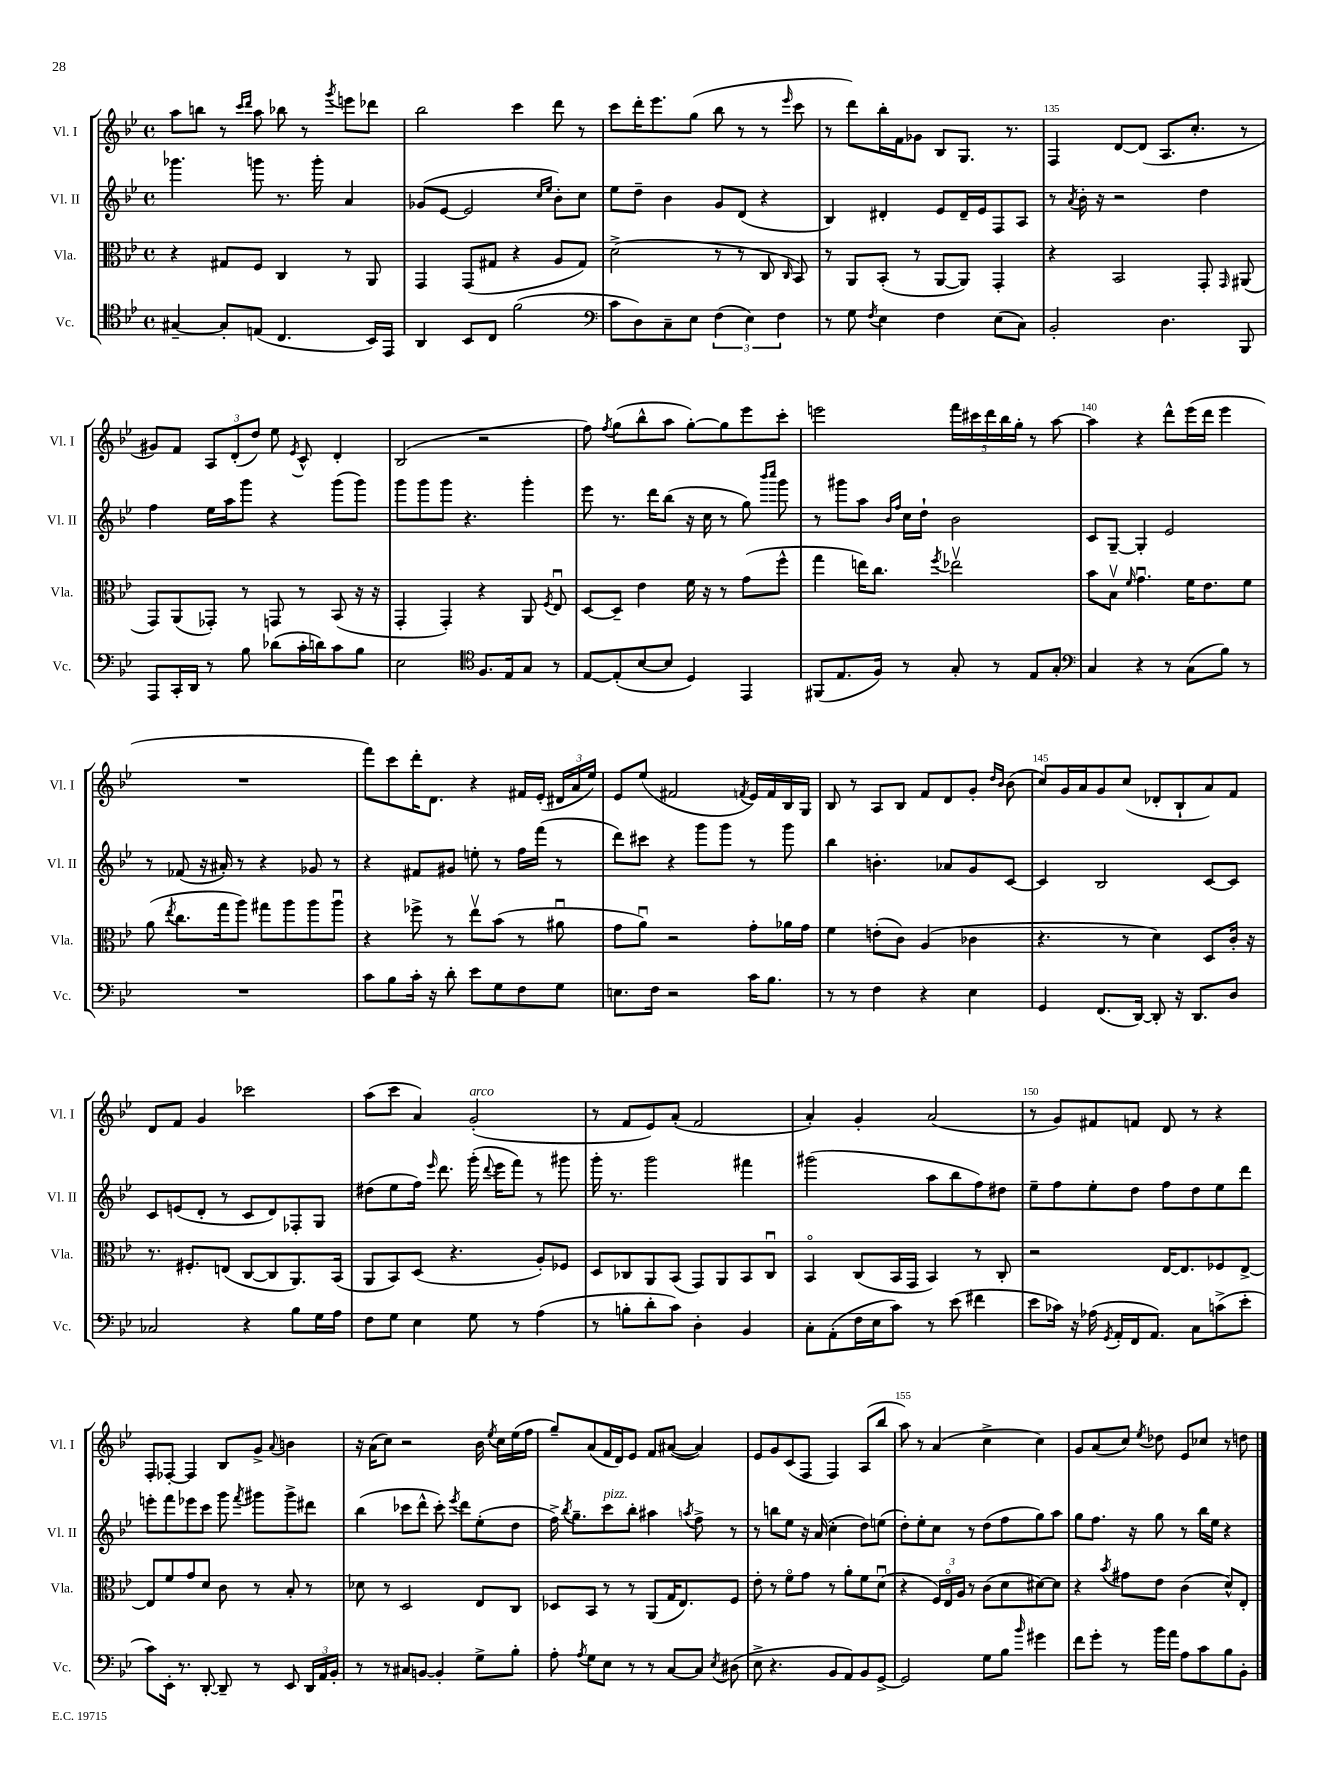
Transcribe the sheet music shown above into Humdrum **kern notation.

**kern	**kern	**kern	**kern
*staff4	*staff3	*staff2	*staff1
*clefC4	*clefC3	*clefG2	*clefG2
*k[b-e-]	*k[b-e-]	*k[b-e-]	*k[b-e-]
*M4/4	*M4/4	*M4/4	*M4/4
*met(c)	*met(c)	*met(c)	*met(c)
[4G#~	4r	4.ggg-	8aa
.	.	.	8bb
8G#']	8G#	.	8r
.	.	.	16qqccc
.	.	.	16qqddd
(8E	8F	8ggg	8aa
4.C	4C	8.r	8bb-
.	.	.	8r
.	.	16ggg'	.
.	.	.	8qggg
.	8r	4a	8eee
16BB-)	8AA	.	8ddd-
16EE-	.	.	.
=	=	=	=
4AA	4GG	(8g-	2bb-
.	.	[8e-	.
8BB-	(8GG	2e-]	.
8C	8G#	.	.
(2f	4r	.	4ccc
.	.	16qqcc	.
.	.	16qqee-	.
.	8A	8b-')	8ddd
.	8G#)	8cc	8r
=	=	=	=
*clefF4	*	*	*
8c	(2d^	8ee-	8ccc
8D)	.	8dd~	16ddd'
.	.	.	8.eee-
8C~	.	4b-	.
8E-	.	.	(8gg
(6F	8r	8g	8bb-
.	8r	(8d	8r
6E-)	.	.	.
.	8C	4r	8r
6F	.	.	.
.	16qqC	.	16qqeee-
.	8BB-)	.	8ccc
=	=	=	=
8r	8r	4B-)	8r
8G	8AA	.	8ddd)
8qF	.	.	.
4E-	(8BB-'	4d#'	16bb-'
.	.	.	16f
.	8r	.	8g-
4F	[8AA	8e-	8B-
.	8AA])	16d#~	8.G
.	.	16e-	.
(8E-	4GG'	8F	.
.	.	.	8.r
8C)	.	8A	.
=	=	=	=
2BB-'	4r	8r	4F
.	.	8qa	.
.	.	16b-'	.
.	.	16r	.
.	2BB-	2r	[8d
.	.	.	(8d]
4.D	.	.	8.A
.	.	.	8.cc'
.	8GG'	4dd	.
.	16qqGG	.	.
8BBB-	(8AA#	.	8r
=	=	=	=
8AAA	8GG)	4ff	8g#)
16CC'	(8AA	.	8f
16DD	.	.	.
8r	8GG-')	16ee-	12A
.	.	16aa	.
.	.	.	(12d'
8B-	8r	8ggg	.
.	.	.	12dd)
(8d-	8GG	4r	8ee-
.	.	.	8qe-
16c'	8r	.	8c^^
16d)	.	.	.
8c	(8BB-	(8ggg	4d'
8B-	16r	8ggg)	.
.	16r	.	.
=	=	=	=
2E-	4GG'	8ggg	(2B-
.	.	8ggg	.
.	4GG')	8ggg	.
.	.	4.r	.
*clefC4	*	*	*
8.F	4r	.	2r
16E-	.	.	.
8G	8AA	4ggg'	.
.	8qF	.	.
8r	8E-u	.	.
=	=	=	=
[8E-	[8D	8eee-	8ff)
.	.	.	8qff
(8E-']	8D~]	8.r	(8gg
[8B-	4e-	.	8bb-^^
.	.	16ddd	.
8B-]	.	(8bb-	8aa
4D)	16f	16r	[8gg')
.	16r	16cc	.
.	8r	8r	8gg]
4EE-	(8g	8gg)	8eee-
.	.	16qqbbb-	.
.	.	16qqcccc	.
.	8ff^^	8ggg	8ccc'
=	=	=	=
(8FF#	4gg	8r	2eee
8.E-	.	8ggg#	.
.	16ee)	8aa	.
16F)	8.cc	.	.
.	.	16qqb-	.
.	.	16qqff	.
8r	.	16cc	.
.	.	16dd`	.
.	8qff	.	.
8G'	2ee-v	2b-	20fff
.	.	.	20ccc#
.	.	.	20ddd
8r	.	.	.
.	.	.	20bb-
.	.	.	20gg'
8E-	.	.	8r
8G'	.	.	[8aa
=	=	=	=
*clefF4	*	*	*
4C	8b-	8c	4aa]
.	8B-v	[8G~	.
.	16qqf	.	.
4r	4.gu	4G']	4r
8r	.	2e-	8ddd^^
(8C	16f	.	(16eee-
.	8.e-	.	16ddd
8B-)	.	.	4eee-
8r	8f	.	.
=	=	=	=
1r	(8a	8r	1r
.	8qee-	.	.
.	8.cc	(8f-	.
.	.	16r	.
.	16gg	16a#')	.
.	8aa)	8r	.
.	8gg#	4r	.
.	8aa	.	.
.	8aa	8g-	.
.	8aau	8r	.
=	=	=	=
8c	4r	4r	8fff)
8B-	.	.	8ccc
16c'	8ff-^	8f#	16ddd'
16r	.	.	8.d
8d'	8r	8g#	.
8e-	8ee-v	8ee'	4r
8G	(8b-	8r	.
8F	8r	16ff	16f#
.	.	(16fff	(16e-'
8G	8a#u	8r	24d#
.	.	.	24a
.	.	.	24ee-)
=	=	=	=
8.E	8g	8ddd)	8e-
.	8au)	8ccc#	(8ee-
16F	.	.	.
2r	2r	4r	2f#
.	.	8ggg	.
.	.	8ggg	.
.	.	.	8qf
16c	8g'	8r	16e-)
8.B-	.	.	16f
.	16a-	8ggg	16B-
.	16g	.	16G
=	=	=	=
8r	4f	4bb-	8B-
8r	.	.	8r
4F	(8e'	4.b'	8A
.	8c)	.	8B-
4r	(4A	.	8f
.	.	8a-	8d
4E-	4c-	8g	8g'
.	.	.	16qqdd
.	.	.	16qqb-
.	.	[8c	(8b-
=	=	=	=
4GG	4.r	4c]	8cc)
.	.	.	16g
.	.	.	16a
(8.FF	.	2B-	8g
.	8r	.	(8cc
[16DD)	.	.	.
8DD']	4d)	.	8d-'
16r	.	.	8B-`
8.DD	.	.	.
.	8D	[8c	8a)
8D	16c'	8c]	8f
.	16r	.	.
=	=	=	=
2C-	8.r	8c	8d
.	.	(8e	8f
.	8.F#'	.	.
.	.	8d'	4g
.	(8E	8r	.
4r	[8C	8c	2ccc-
.	8C]	8d)	.
8B-	8.AA)	8F-'	.
16G	.	8G	.
16A	(16BB-	.	.
=	=	=	=
8F	8AA	(8dd#	(8aa
8G	8BB-)	8ee-	8ccc
4E-	(8D	16ff)	4a)
.	.	16qqeee-	.
.	.	8.ddd	.
.	4.r	.	.
8G	.	(16ggg'	(2g'
.	.	8qqddd	.
.	.	16eee-	.
8r	.	8fff)	.
(4A	8A')	8r	.
.	8F-	8ggg#	.
=	=	=	=
8r	8D	16ggg'	8r
.	.	8.r	.
8B'	8C-	.	8f
8d'	8AA	2ggg	8e-)
8c)	(8BB-	.	(8a'
4D'	8GG)	.	2f
.	8AA	.	.
4BB-	8BB-	4fff#	.
.	8C-u	.	.
=	=	=	=
8C'	4BB-o	(2ggg#	4a')
(8AA'	.	.	.
16F	(8C	.	4g'
16E-	.	.	.
8c)	16BB-	.	.
.	16GG	.	.
8r	4BB-)	8aa	(2a
(8e-	.	8bb-	.
4f#	8r	8ff)	.
.	8C'	8dd#	.
=	=	=	=
8e-	2r	8ee-~	8r
16c-)	.	8ff	8g)
16r	.	.	.
(16A-	.	8ee-'	8f#
8qGG	.	.	.
16AA'	.	.	.
16FF	.	8dd	8f
8.AA)	.	.	.
.	[16E-	8ff	8d
.	8.E-]	.	.
8C	.	8dd	8r
(8c^	8F-	8ee-	4r
8e-'	[8E-^	8ddd	.
=	=	=	=
8c)	8E-]	8eee'	8F'
16EE-'	8f	8fff	[8F-'
8.r	.	.	.
.	8g	8eee-	4F-]
[8DD'	8d	8ccc	.
8DD~]	8c	8ggg	8B-
.	.	8qfff	.
8r	8r	8ggg#	8g^
.	.	.	8qqa
8EE-	8B-'	8ggg#^	4b
24DD	8r	8ddd#	.
24AA	.	.	.
24BB-'	.	.	.
=	=	=	=
8r	8d-	(4bb-	16r
.	.	.	(16a
8r	8r	.	8cc)
8C#	2D	8ccc-	2r
[8BB	.	8ddd^^	.
4BB']	.	8ccc-')	.
.	.	8qeee-	.
.	.	8ddd	.
8G^	8E-	(8ee-'	16b-
.	.	.	8qee-
.	.	.	16cc
8B-'	8C	8dd	(16ee-
.	.	.	16ff
=	=	=	=
8A'	8D-	16ff^)	8gg~)
.	.	8qbb-	.
.	.	8.gg~	.
8qA	.	.	.
8G	8BB-	.	(8a
8E-	8r	8ccc	16f
.	.	.	16d)
8r	8r	8bb-'	8e-
8r	(8AA	4aa#	8f
[8C	16G	.	([8a#
.	8.E-)	.	.
.	.	8qaa	.
8C]	.	8ff^	4a#])
8qE-	.	.	.
(8D#	8F	8r	.
=	=	=	=
8E-^	8e-'	8r	8e-
4.r	8r	8bb	8g
.	8fo	8ee-	(8c
.	8g	16r	8F
.	.	(16a	.
8BB-	8r	4cc'	4F)
8AA)	8a'	.	.
8BB-	8f	8dd)	(8A
[8GG^	(8du	(8ee	8bb-
=	=	=	=
2GG]	4r	8dd')	8aa)
.	.	8ee-'	8r
.	24F)	8cc	(4a
.	24E-o	.	.
.	24A	.	.
.	8r	8r	.
8G	(8c	(8dd	4cc^
8B-	8d	8ff	.
16qqb-	.	.	.
4g#	[8d#)	8gg)	4cc)
.	8d#]	8aa	.
=	=	=	=
8f	4r	8gg	8g
8g'	.	8.ff	(8a
.	8qb-	.	.
8r	8g#	.	8cc)
.	.	16r	.
.	.	.	8qee-
16b-	8e-	8gg	8dd-
16a	.	.	.
8A	(4c	8r	8e-
8c	.	16bb-	8cc-
.	.	16ee-	.
8B-	8d^^)	4r	8r
8BB-'	8E-'	.	8dd
==	==	==	==
*-	*-	*-	*-
